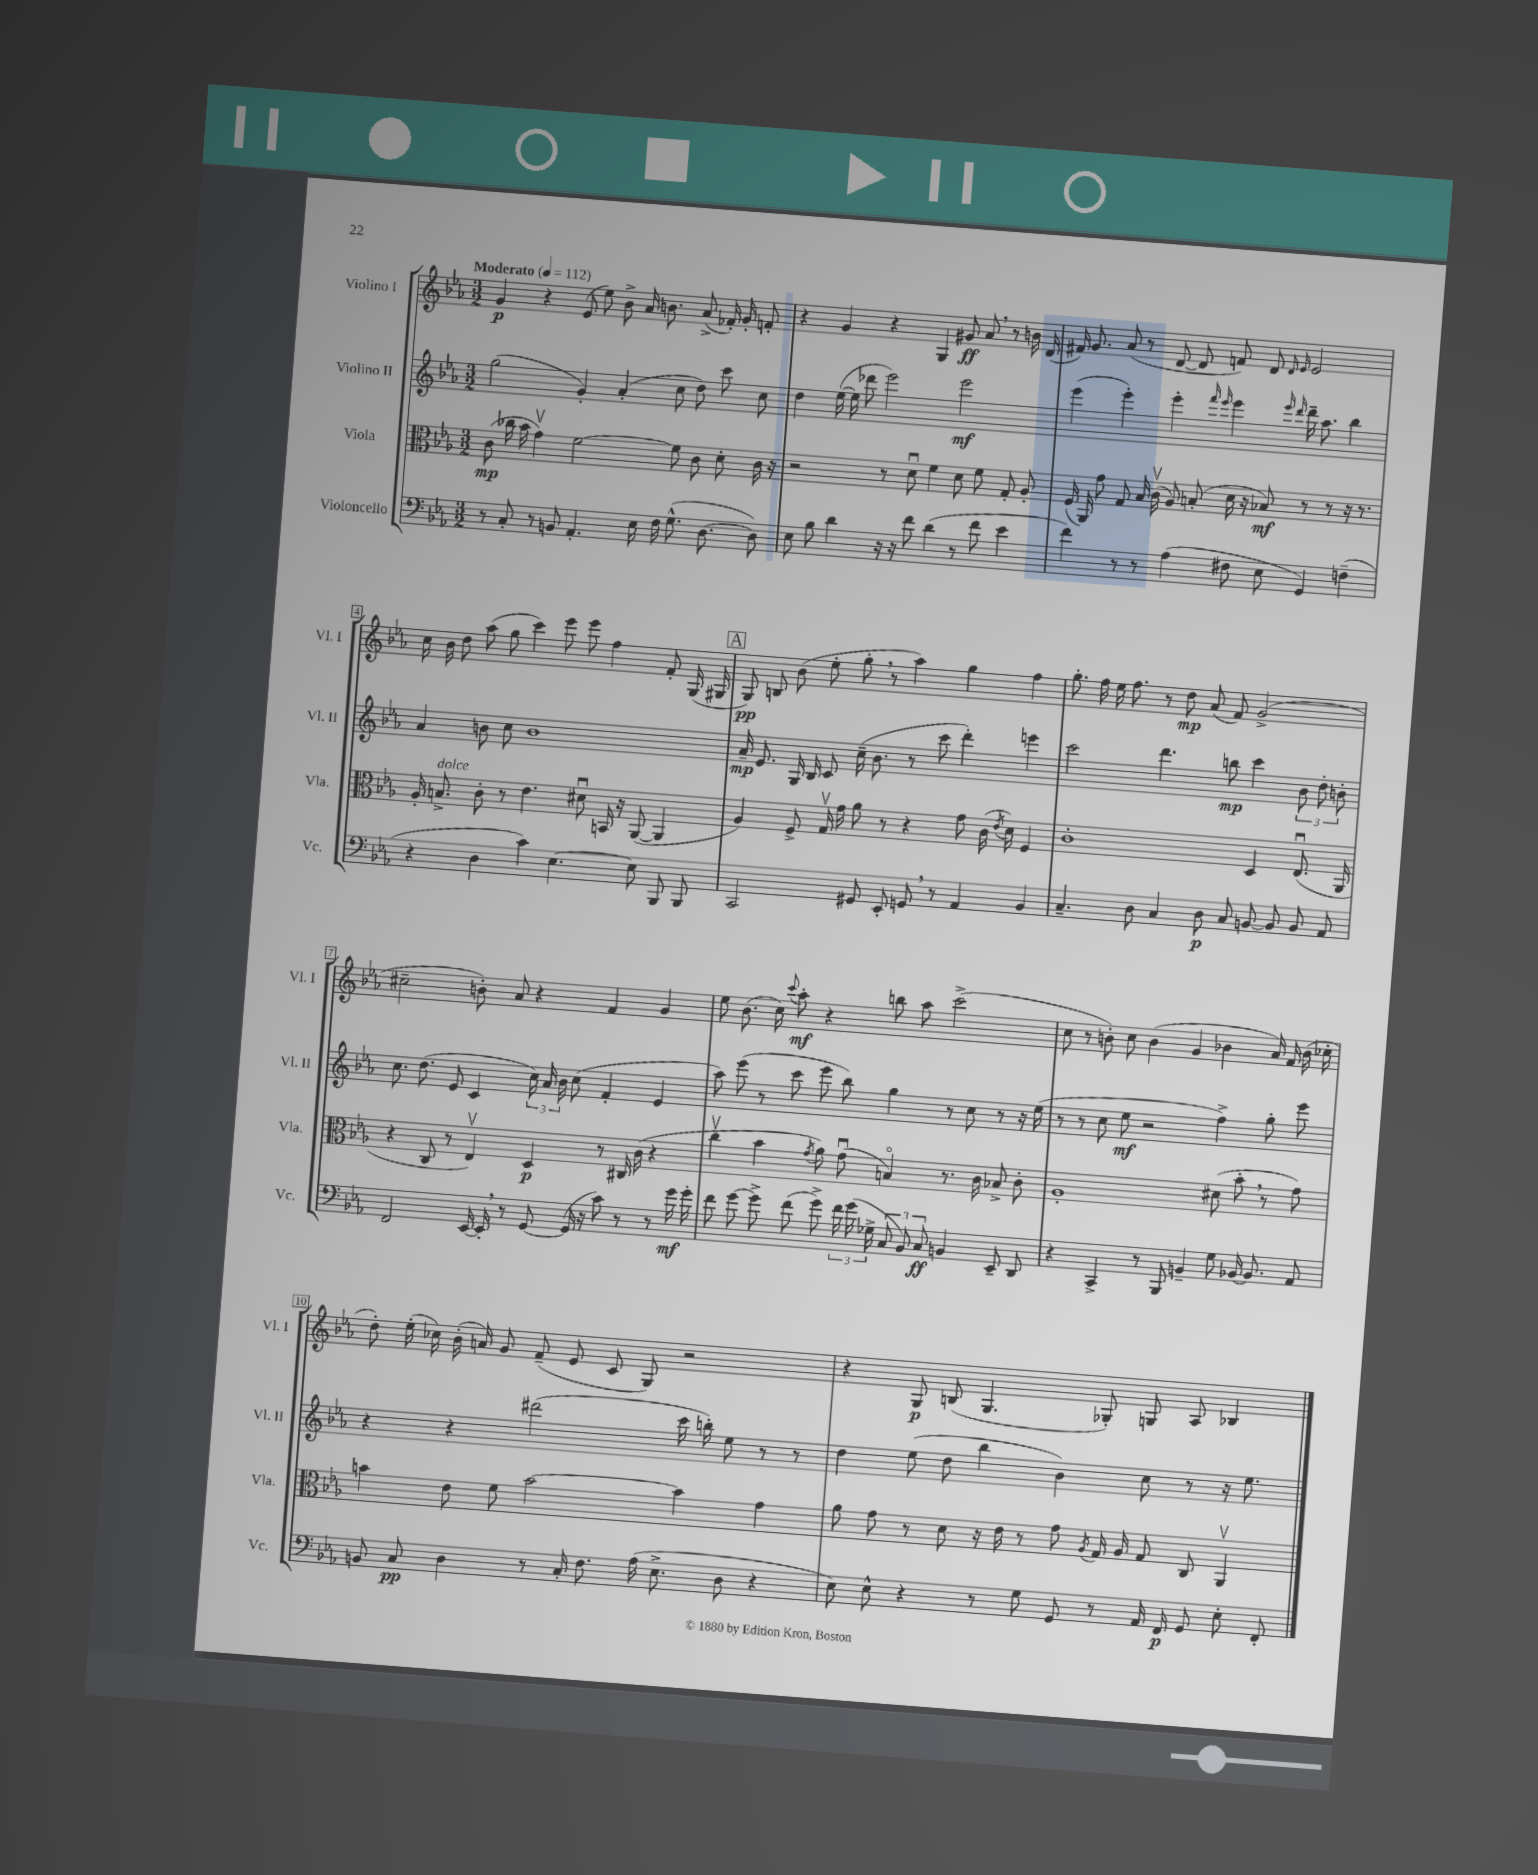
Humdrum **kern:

**kern	**dynam	**kern	**dynam	**kern	**dynam	**kern	**dynam
*part4	*part4	*part3	*part3	*part2	*part2	*part1	*part1
*staff4	*staff4	*staff3	*staff3	*staff2	*staff2	*staff1	*staff1
*I"Violoncello	*	*I"Viola	*	*I"Violino II	*	*I"Violino I	*
*I'Vc.	*	*I'Vla.	*	*I'Vl. II	*	*I'Vl. I	*
*clefF4	*	*clefC3	*	*clefG2	*	*clefG2	*
*k[b-e-a-]	*	*k[b-e-a-]	*	*k[b-e-a-]	*	*k[b-e-a-]	*
*M3/2	*	*M3/2	*	*M3/2	*	*M3/2	*
*MM112	*	*MM112	*	*MM112	*	*MM112	*
=1	=1	=1	=1	=1	=1	=1	=1
!	!	!	!	!	!	!LO:TX:a:B:t=Moderato	!
8r	.	(8c\	mp	(2gg\	.	4g/	p
8C'/	.	16cc-X\	.	.	.	.	.
.	.	16b-\	.	.	.	.	.
8r	.	4gv\)	.	.	.	4r	.
8BBn/	.	.	.	.	.	.	.
4.AA-'/	.	[2f\	.	4g'/)	.	(8e-/	.
.	.	.	.	.	.	8ee-\)	.
.	.	.	.	(4a-'/	.	8b-^\	.
16E-\	.	.	.	.	.	16a-/	.
16F\	.	.	.	.	.	8.bn\	.
(8.G^^\	.	8f\]	.	8cc\	.	.	.
.	.	8c\	.	8dd\)	.	(8a-^/	.
[8.D\	.	.	.	.	.	.	.
.	.	8d'\	.	8ccc\	.	16f-X'/)	.
.	.	.	.	.	.	16g'/	.
8D\])	.	16c\	.	8cc\	.	8fn'/	.
.	.	16r	.	.	.	.	.
=2	=2	=2	=2	=2	=2	=2	=2
8E-\	.	2r	.	4dd\	.	4r	.
8B-\	.	.	.	.	.	.	.
4d\	.	.	.	([16ee-\	.	4g/	.
.	.	.	.	16ee-\]	.	.	.
.	.	.	.	8ddd-X\	.	.	.
16r	.	8r	.	2eee-\)	.	4r	.
16r	.	.	.	.	.	.	.
8f\	.	8du\	.	.	.	.	.
(4d\	.	4f\	.	.	.	4G/	.
8r	.	8d\	.	2eee-\	mf	8g#X/	ff
8f\	.	8f\	.	.	.	8a-,/	.
4e-\	.	8G'/	.	.	.	8r	.
.	.	8A-'/	.	.	.	16bn\	.
.	.	.	.	.	.	(16d/	.
=3	=3	=3	=3	=3	=3	=3	=3
4f\)	.	(16F/	.	(4eee-\	.	16f#X/)	.
.	.	16AA-/)	.	.	.	8.g/	.
.	.	8g\	.	.	.	.	.
8r	.	8G/	.	4eee-'\)	.	(8a-/	.
8r	.	16B-/	.	.	.	8r	.
.	.	(16cv\	.	.	.	.	.
(4A-\	.	8A-/)	.	4eee-'\	.	[8d/	.
.	.	(8Bn'/	.	.	.	8d/]	.
.	.	.	.	16qqfff/	.	.	.
.	.	.	.	16qqeee-/	.	.	.
8F#X\	.	16d\	.	4eee-\	.	8fn/)	.
.	.	16r	.	.	.	.	.
8E-\	.	8B-X/)	mf	.	.	8d/	.
.	.	.	.	16qqeee-/	.	16qqd/	.
.	.	.	.	16qqddd/	.	16qqe-/	.
4GG/)	.	8r	.	16ddd~\	.	2e-/	.
.	.	.	.	8.aa-\	.	.	.
.	.	8r	.	.	.	.	.
(4Fn~\	.	16r	.	4bb-\	.	.	.
.	.	8.r	.	.	.	.	.
!!LO:LB:g=z
=4	=4	=4	=4	=4	=4	=4	=4
4r	.	16A-'/	.	4a-/	.	16cc\	.
!	!	!LO:TX:a:i:t=dolce	!	!	!	!	!
.	.	8.Bn^/	.	.	.	16b-\	.
.	.	.	.	.	.	8dd\	.
4D\	.	8c'\	.	8bn\	.	(8aa-\	.
.	.	8r	.	8cc\	.	8gg\	.
4c\)	.	4.e-\	.	1b	.	4ccc\)	.
[4.E-\	.	.	.	.	.	8eee-\	.
.	.	8d#Xu\	.	.	.	8eee-\	.
.	.	16BBn/	.	.	.	4ff\	.
.	.	16r	.	.	.	.	.
8E-\]	.	([8AA-/	.	.	.	.	.
8BBB-/	.	4AA-/]	.	.	.	8f'/	.
8BBB-/	.	.	.	.	.	(16G/	.
.	.	.	.	.	.	16G#X/	.
!!LO:REH:place=s1:t=A
=5	=5	=5	=5	=5	=5	=5	=5
2CC/	.	4A-/)	.	16a-~/	mp	8G/)	pp
.	.	.	.	8.e-/	.	.	.
.	.	.	.	.	.	8Bn/	.
.	.	8F^/	.	16G/	.	(8b-\	.
.	.	.	.	16B-/	.	.	.
.	.	16Gv/	.	8c/	.	8ee-'\	.
.	.	16g\	.	.	.	.	.
8GG#X/	.	8a-\	.	(16cc~\	.	8gg',\	.
.	.	.	.	8.b-\	.	.	.
8EE-'/	.	8r	.	.	.	8r	.
8GGn,/	.	4r	.	8r	.	4aa-\)	.
8r	.	.	.	8ccc\	.	.	.
4AA-/	.	8g\	.	4ddd'\)	.	4gg\	.
.	.	(16c\	.	.	.	.	.
.	.	8qe-/	.	.	.	.	.
.	.	16d\)	.	.	.	.	.
4BB-/	.	4F/	.	4eeen\	.	4ff\	.
=6	=6	=6	=6	=6	=6	=6	=6
4.C~/	.	1c'	.	2ccc\	.	8.gg'\	.
.	.	.	.	.	.	16ff\	.
.	.	.	.	.	.	16ee-\	.
.	.	.	.	.	.	8.ff\	.
8D\	.	.	.	.	.	.	.
4C/	.	.	.	4.ddd\	.	8r	.
.	.	.	.	.	.	8dd\	mp
8D\	p	.	.	.	.	(8a-/	.
8C/	.	.	.	8bbn\	mp	8f/)	.
[8BBn/	.	4D/	.	4ccc\	.	(2g^/	.
8BB/]	.	.	.	.	.	.	.
8BB/	.	(8.E-u/	.	12b-\	.	.	.
.	.	.	.	12dd'\	.	.	.
8AA-/	.	.	.	.	.	.	.
.	.	.	.	12bn'\	.	.	.
.	.	16AA-/	.	.	.	.	.
!!LO:LB:g=z
=7	=7	=7	=7	=7	=7	=7	=7
2FF/	.	4r	.	8.cc\	.	2cc#X~\	.
.	.	.	.	(8.dd\	.	.	.
.	.	8C/	.	.	.	.	.
.	.	8r	.	8e-/	.	.	.
[16EE-/	.	4E-v/)	.	4c/	.	8bn'\)	.
16EE-',/]	.	.	.	.	.	.	.
8r	.	.	.	.	.	8a-/	.
[8GG/	.	4D/	p	24cc\)	.	4r	.
.	.	.	.	24a-/	.	.	.
.	.	.	.	24b-\	.	.	.
(16GG/]	.	.	.	(8cc\	.	.	.
16r	.	.	.	.	.	.	.
8c\)	.	8r	.	4f'/	.	4f/	.
8r	.	16C#X/	.	.	.	.	.
.	.	(16c\	.	.	.	.	.
8r	.	4r	.	4e-/	.	4g/	.
16g\	mf	.	.	.	.	.	.
16g'\	.	.	.	.	.	.	.
=8	=8	=8	=8	=8	=8	=8	=8
8f\	.	4ccv\	.	8aa-\)	.	8ee-\	.
[8g\	.	.	.	(8eee-\	.	(8.b-\	.
8g^\]	.	4b-\	.	8r	.	.	.
.	.	.	.	.	.	16cc\)	.
.	.	.	.	.	.	8qqccc/	.
(8f\	.	.	.	8ccc\	.	8aa-'\	mf
.	.	8qg/	.	.	.	.	.
8g^\)	.	8a-\)	.	8eee-\	.	4r	.
24f\	.	(8gu\	.	8bb-\)	.	.	.
(24g\	.	.	.	.	.	.	.
24G-X^\	.	.	.	.	.	.	.
12C/	.	4Bn/)	.	4gg\	.	8bbn\	.
12BB-/)	.	.	.	.	.	.	.
.	.	.	.	.	.	8aa-\	.
12C/	ff	.	.	.	.	.	.
4BBn/	.	8.r	.	8r	.	(2ccc^\	.
.	.	.	.	8cc\	.	.	.
.	.	16c\	.	.	.	.	.
8EE-~/	.	8B-X^/	.	8r	.	.	.
8DD/	.	8c'\	.	16r	.	.	.
.	.	.	.	(16ee-\	.	.	.
=9	=9	=9	=9	=9	=9	=9	=9
4r	.	1A-'	.	8r	.	8cc\	.
.	.	.	.	8r	.	8r	.
4CC^/	.	.	.	8cc\	.	8bn'\)	.
.	.	.	.	8ee-\	mf	8cc\	.
8r	.	.	.	2r	.	(4b\	.
8BBB-/	.	.	.	.	.	.	.
4BBn~/	.	.	.	.	.	4g/	.
8G\	.	(8d#X\	.	4ff^\)	.	4b-X\	.
[16BB-X/	.	8b-',\	.	.	.	.	.
8.BB-/]	.	.	.	.	.	.	.
.	.	8r	.	8gg'\	.	16a-/)	.
.	.	.	.	.	.	16f/	.
8AA-/	.	8g\)	.	8eee-\	.	(16b-\	.
.	.	.	.	.	.	16cc-X'\	.
!!LO:LB:g=z
=10	=10	=10	=10	=10	=10	=10	=10
8BBn/	.	4bn\	.	4r	.	8dd'\)	.
8C/	pp	.	.	.	.	(16ee-'\	.
.	.	.	.	.	.	16cc-X\)	.
4D\	.	8e-\	.	4r	.	(16b-'\	.
.	.	.	.	.	.	16an/)	.
.	.	8f\	.	.	.	8g/	.
8r	.	[2b\	.	(2ddd#X\	.	(8f~/	.
16C'/	.	.	.	.	.	8e-/	.
8.F\	.	.	.	.	.	.	.
.	.	.	.	.	.	8c/	.
(16A-\	.	.	.	.	.	8G/)	.
8.E-^\	.	.	.	.	.	.	.
.	.	4b\]	.	16ccc\	.	2r	.
.	.	.	.	16bbn'\)	.	.	.
8D\	.	.	.	8ee-\	.	.	.
4r	.	4g\	.	8r	.	.	.
.	.	.	.	8r	.	.	.
=11	=11	=11	=11	=11	=11	=11	=11
8E-\)	.	8a-\	.	4dd\	.	4r	.
8E-^^\	.	8g\	.	.	.	.	.
4r	.	8r	.	(8ee-\	.	8G/	p
.	.	8d\	.	8dd\	.	(8Bn/	.
8r	.	16r	.	4bb-\	.	4.G/	.
.	.	16e-\	.	.	.	.	.
8G\	.	8r	.	.	.	.	.
8GG/	.	8g\	.	4b-\)	.	.	.
.	.	8qA-/	.	.	.	.	.
8r	.	16G/	.	.	.	8G-X'/)	.
.	.	16A-/	.	.	.	.	.
16AA-/	.	8G/	.	8cc\	.	8Gn/	.
16FF/	p	.	.	.	.	.	.
8GG/	.	8C/	.	8r	.	8A-/	.
8E-'\	.	4AA-v/	.	16r	.	4B-X/	.
.	.	.	.	8.ee-\	.	.	.
8FF'/	.	.	.	.	.	.	.
==	==	==	==	==	==	==	==
*-	*-	*-	*-	*-	*-	*-	*-
